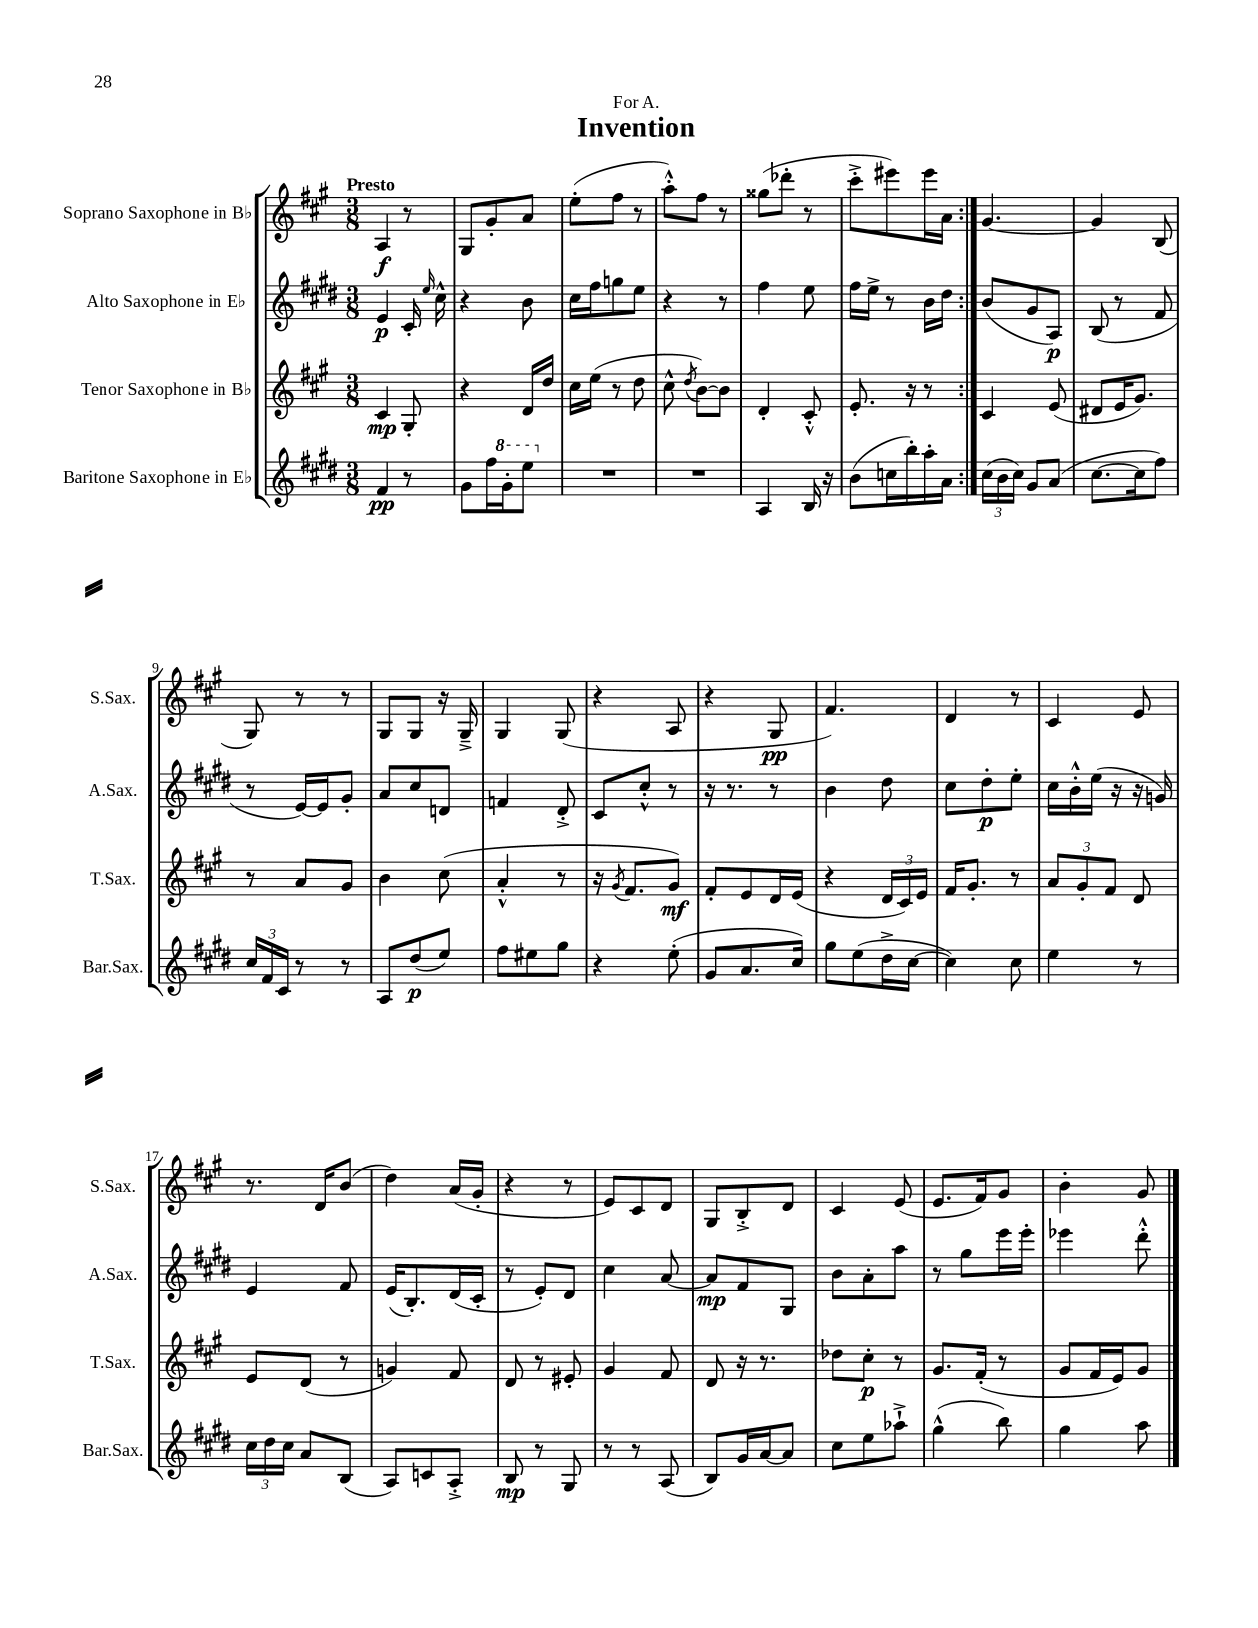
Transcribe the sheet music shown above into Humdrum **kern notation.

**kern	**kern	**kern	**kern
*staff4	*staff3	*staff2	*staff1
*clefG2	*clefG2	*clefG2	*clefG2
*k[f#c#g#d#]	*k[f#c#g#]	*k[f#c#g#d#]	*k[f#c#g#]
*M3/8	*M3/8	*M3/8	*M3/8
4f#	4c#	4e	4A
8r	8G#'	16c#'	8r
.	.	16qqee	.
.	.	16cc#^^	.
=	=	=	=
8g#	4r	4r	8G#
16ff#	.	.	8g#'
16gg#'	.	.	.
8eee	16d	8b	8a
.	16dd	.	.
=	=	=	=
4.r	16cc#	16cc#	(8ee'
.	(16ee	16ff#	.
.	8r	8gg	8ff#
.	8dd	8ee	8r
=	=	=	=
4.r	8cc#^^	4r	8aa'^^)
.	8qdd	.	.
.	[8b)	.	8ff#
.	8b]	8r	8r
=	=	=	=
4A	4d'	4ff#	(8gg##
.	.	.	8ddd-'
16B	8c#'^^	8ee	8r
16r	.	.	.
=	=	=	=
(8b	8.e'	16ff#	8ccc#'^
.	.	16ee^	.
16cc	.	8r	8eee#)
16bb')	16r	.	.
16aa'	8r	16b	16eee#
16a	.	16dd#	16a
=:|!	=:|!	=:|!	=:|!
(24cc#	4c#	(8b	[4.g#
24b	.	.	.
24cc#)	.	.	.
8g#	.	8g#	.
(8a	(8e	8A)	.
=	=	=	=
[8.cc#	8d#	(8B	4g#]
.	16e	8r	.
16cc#]	8.g#)	.	.
8ff#)	.	8f#	(8B
=	=	=	=
24cc#	8r	8r	8G#)
24f#	.	.	.
24c#	.	.	.
8r	8a	[16e)	8r
.	.	16e]	.
8r	8g#	8g#'	8r
=	=	=	=
8A	4b	8a	8G#
(8dd#	.	8cc#	8G#
8ee)	(8cc#	8d	16r
.	.	.	16G#~^
=	=	=	=
8ff#	4a'^^	4f	4G#
8ee#	.	.	.
8gg#	8r	8d#'^	(8G#
=	=	=	=
4r	16r	8c#	4r
.	8qg#	.	.
.	8.f#	.	.
.	.	8cc#'^^	.
(8ee'	8g#)	8r	8A
=	=	=	=
8g#	8f#'	16r	4r
.	.	8.r	.
8.a	8e	.	.
.	16d	8r	8G#
16cc#)	(16e	.	.
=	=	=	=
8gg#	4r	4b	4.f#)
(8ee	.	.	.
16dd#^	24d	8dd#	.
.	24c#)	.	.
[16cc#	.	.	.
.	24e	.	.
=	=	=	=
4cc#])	16f#	8cc#	4d
.	8.g#'	.	.
.	.	8dd#'	.
8cc#	8r	8ee'	8r
=	=	=	=
4ee	12a	16cc#	4c#
.	.	16b'^^	.
.	12g#'	.	.
.	.	(16ee	.
.	12f#	.	.
.	.	16r	.
8r	8d	16r	8e
.	.	16g)	.
=	=	=	=
24cc#	8e	4e	8.r
24dd#	.	.	.
24cc#	.	.	.
8a	(8d	.	.
.	.	.	16d
(8B	8r	8f#	(8b
=	=	=	=
8A)	4g)	(16e	4dd)
.	.	8.B')	.
8c	.	.	.
8A'^	8f#	(16d#	(16a
.	.	16c#'	16g#'
=	=	=	=
8B	8d	8r	4r
8r	8r	8e')	.
8G#	8e#'	8d#	8r
=	=	=	=
8r	4g#	4cc#	8e)
8r	.	.	8c#
(8A	8f#	[8a	8d
=	=	=	=
8B)	8d	8a]	8G#
16g#	16r	8f#	8B'^
[16a	8.r	.	.
8a]	.	8G#	8d
=	=	=	=
8cc#	8dd-	8b	4c#
8ee	8cc#'	8a'	.
8aa-`^	8r	8aa	(8e
=	=	=	=
(4gg#^^	8.g#	8r	8.e
.	.	8gg#	.
.	(16f#'	.	16f#)
8bb)	8r	16eee	8g#
.	.	16eee'	.
=	=	=	=
4gg#	8g#	4eee-	4b'
.	16f#	.	.
.	16e)	.	.
8aa	8g#	8ddd#'^^	8g#
==	==	==	==
*-	*-	*-	*-
